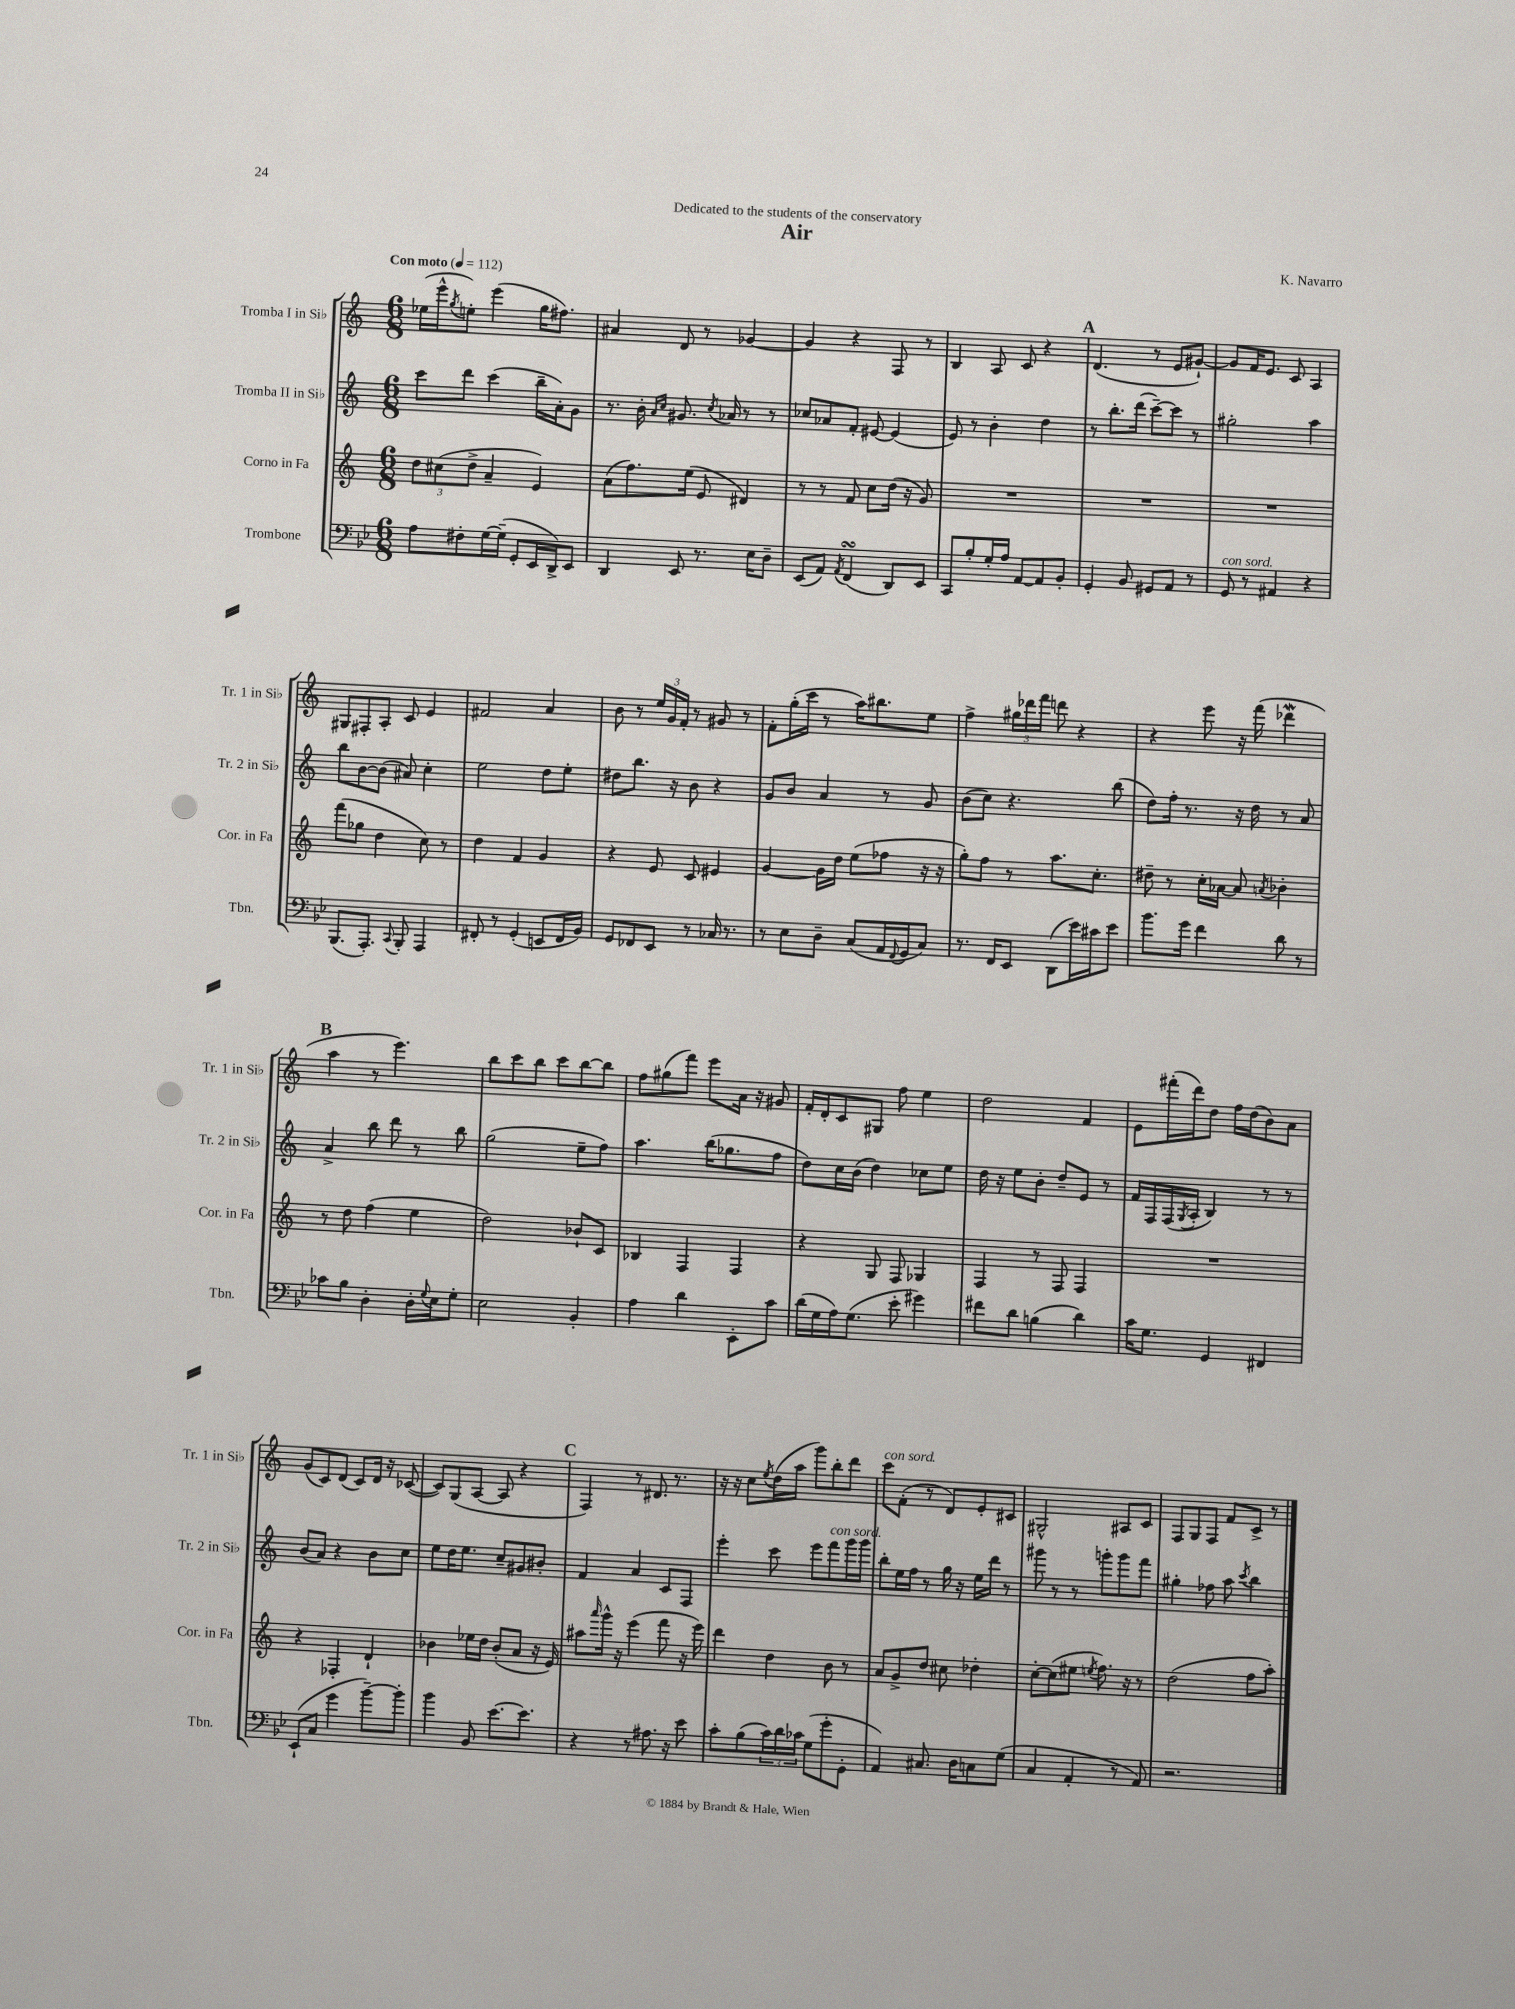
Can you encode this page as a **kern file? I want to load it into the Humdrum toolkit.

**kern	**kern	**kern	**kern
*part4	*part3	*part2	*part1
*staff4	*staff3	*staff2	*staff1
*I"Trombone	*I"Corno in Fa	*I"Tromba II in Si♭	*I"Tromba I in Si♭
*I'Tbn.	*I'Cor. in Fa	*I'Tr. 2 in Si♭	*I'Tr. 1 in Si♭
*clefF4	*clefG2	*clefG2	*clefG2
*k[b-e-]	*k[]	*k[]	*k[]
*M6/8	*M6/8	*M6/8	*M6/8
*MM112	*MM112	*MM112	*MM112
=1	=1	=1	=1
!	!	!	!LO:TX:a:B:t=Con moto
8A\L	12dd\L	8ccc\L	(16ee-X\LL
.	.	.	16eee^^\J
.	(12cc#X\	.	.
.	.	.	8qgg/
8F#X'\	.	8ddd\J	8een'\J)
.	12dd^\J	.	.
[16G\L	4a~/	(4ccc\	(4eee\
(16G~\JJ]	.	.	.
8GG'/L	.	.	.
16EE-/L	4e/)	16bb~\LL	16gg\KL
16DD^/J)	.	16a'\J)	8.ff#X\J)
8EE-/J	.	8g\J	.
=2	=2	=2	=2
4DD/	(8a\L	8.r	4a#X/
.	8.ff\)	.	.
.	.	16b'\	.
.	.	16qqa/LL	.
.	.	16qqcc/JJ	.
8EE-/	.	8.g#X/	8d/
.	(16ee\Jk	.	.
8.r	8e/	.	8r
.	.	8qcc/	.
.	.	16a-X/	.
.	4d#X/)	8r	[4g-X/
16E-\KL	.	.	.
8D~\J	.	8r	.
=3	=3	=3	=3
(8EE-/L	8r	8cc-X/L	4g-/]
8AA/J)	8r	8a-X/	.
8qAA/	.	.	.
(4FFsSSS/	8f/	8f'/J	4r
.	8cc\L	[8e#X/	.
8DD/L)	(16dd\Jk	(4e#/]	8F/
.	16r	.	.
8EE-/J	8g/)	.	8r
=4	=4	=4	=4
8CC/L	2.r	8e/)	4B/
8B-'/	.	8r	.
16G'/L	.	4b'\	8A/
16A/JJ	.	.	.
[8AA/L	.	.	8c/
8AA/]	.	4dd\	4r
8BB-'/J	.	.	.
!!LO:REH:place=s1:t=A
=5	=5	=5	=5
4GG'/	2.r	8r	(4.d/
.	.	8.bb'\L	.
8BB-/	.	.	.
.	.	(16ddd\Jk	.
8GG#X/L	.	[8ccc~\L)	8r
8AA/J	.	8ccc\J]	8e/L
8r	.	8r	[8g#X`/J)
=6	=6	=6	=6
!LO:TX:a:i:t=con sord.	!	!	!
8GG/	2.r	2gg#X'\	8g#/L]
8r	.	.	16f/K
.	.	.	8.e/J
4AA#X/	.	.	.
.	.	.	8c/
4r	.	4aa\	4A/
!!LO:LB:g=z
=7	=7	=7	=7
(8.BBB-/L	(8fff\L	8bb\L	8G#X/L
.	8gg-X\J	[8b\	8F#X'/
8.AAA'/J)	.	.	.
.	4dd\	(8b\J]	8A'/J
8qqCC/	.	.	.
8BBB-'/	.	8a#X/)	8c/
4AAA/	8cc\)	4cc'\	4e/
.	8r	.	.
=8	=8	=8	=8
8FF#X'/	4dd\	2ee\	2f#X/
8r	.	.	.
(4GG'/	4f/	.	.
8EEn/L	4g/	8dd\L	4a/
16FF#/L	.	8ee'\J	.
16BB-/JJ)	.	.	.
=9	=9	=9	=9
8GG/L	4r	8dd#X\L	8b\
8FF-X/	.	8.bb\J	8r
8EE-/J	8e/	.	24ee/LL
.	.	.	24g/
.	.	16r	.
.	.	.	24f'/JJ
8r	8c/	8b\	8r
16C-X/	4e#X/	4r	8g#X/
8.r	.	.	.
.	.	.	8r
=10	=10	=10	=10
8r	[4g/	8g/L	8f'\L
8E-\L	.	8b/J	(16gg'\L
.	.	.	16ccc\JJ
8D~\J	16g\LL]	4a/	8r
.	16dd\JJ	.	.
(8C/L	(8ee\L	.	16aa\KL)
.	.	.	8.bb#X\
16AA/L	8ff-X\J	8r	.
8qqFF/	.	.	.
16GG/J	.	.	.
8C/J)	16r	8g/	8ee\J
.	16r	.	.
=11	=11	=11	=11
8.r	8gg'\L)	(8b\L	4ff^\
.	8ff\J	8cc\J)	.
16FF/KL	.	.	.
8EE-/J	8r	4.r	24gg#X\LL
.	.	.	24ddd-X\
.	.	.	24fff\JJ
(8DD\L	8.aa\L	.	8dddn\
16e-\L)	.	.	4r
16c#X\J	8.cc'\J	.	.
8e-\J	.	(8bb\	.
=12	=12	=12	=12
8.b-\L	8dd#X~\	8dd\L)	4r
.	8r	16ff'\Jk	.
16g\Jk	.	8.r	.
4f\	16cc'\LL	.	8eee\
.	[16a-X\JJ	.	.
.	8a-/]	16r	16r
.	.	16dd\	(16fff\
.	8qan/	.	.
8d\	4b-X'\	8r	4ddd-Xw\
8r	.	8a/	.
!!LO:LB:g=z
!!LO:REH:place=s1:t=B
=13	=13	=13	=13
8c-X\L	8r	4a^/	4aa\
8B-\J	8dd\	.	.
4D'\	(4ff\	8bb\	8r
.	.	8ddd\	4.eee\)
16D'\LL	4ee\	8r	.
8qqG/	.	.	.
16E-\J	.	.	.
8G'\J	.	8bb\	.
=14	=14	=14	=14
2E-\	2dd\)	(2gg\	8bb\L
.	.	.	8ccc\
.	.	.	8bb\J
.	.	.	8ccc\L
4BB-'/	8b-X`/L	8ee~\L	[8bb\
.	8c/J	8ff\J)	8bb\J]
=15	=15	=15	=15
4A\	4B-X/	4.aa\	8ff\L
.	.	.	(8gg#X\
4d\	4F/	.	8fff\J)
.	.	(16bb\KL	8eee\L
.	.	8.gg-X\	.
8EE-'\L	4F/	.	16a\Jk
.	.	.	16r
8c\J	.	8ff\J	8g#X/
=16	=16	=16	=16
(16d\LL	4r	8dd\L)	16f'/LL
16G\	.	.	16d'/J
16A\J)	.	16cc\L	8c/
(8.G\J	.	(16b\JJ	.
.	8G/	4dd\)	8G#X/J
8e-'\	8F/	.	8ff\
4g#X\)	4G-X/	8cc-X\L	4ee\
.	.	8ee\J	.
=17	=17	=17	=17
8f#X\L	4F/	16dd\	2dd\
.	.	16r	.
8d\J	.	8ee\L	.
(4Bn\	8r	8b'\J	.
.	8F/	8dd~/L	.
4d\)	4F/	8e/J	4f/
.	.	8r	.
=18	=18	=18	=18
16c\KL	2.r	16f/LL	8e\L
8.G\J	.	16F/	.
.	.	(16F/	(16fff#X'\L
.	.	8qG/	.
.	.	16A'/JJ	16ddd\J)
4GG/	.	4B/)	8dd\J
.	.	.	16ff\LL
.	.	.	(16dd\J
4FF#X/	.	8r	8b\)
.	.	8r	8a\J
!!LO:LB:g=z
=19	=19	=19	=19
(8EE-`/L	4r	(8b/L	(8g/L
8C/J	.	8a/J)	8c/)
4g\	4F-X'/	4r	(8d/J
.	.	.	8c/L)
[8b-~\L)	4d`/	8b\L	16d/Jk
.	.	.	16r
8b-'\J]	.	8cc\J	([8c-X/
=20	=20	=20	=20
4b-\	4b-X\	8ee\L	8c-/L])
.	.	16dd\K	(8G/
.	.	8.ee\J	.
8BB-/	16ee-X\LL	.	[8A/J
.	16dd\JJ	.	.
[8.e-\L	(8b-'/L	8cc~/L	8A/]
.	8a/J	8g#X/	4r
8.e-\J]	.	.	.
.	16r	8b#X'/J	.
.	16e/)	.	.
!!LO:REH:place=s1:t=C
=21	=21	=21	=21
4r	8aa#X\L	4f/	4F/)
.	16qqaaa/	.	.
.	16ggg^^\Jk	.	.
.	16r	.	.
8r	(4eee\	4a/	8r
8.A#X\	.	.	8.d#X/
.	8fff\	8c/L	.
16r	.	.	8.r
8e-\	16r	8F/J	.
.	16eee\)	.	.
=22	=22	=22	=22
8c'\L	4ddd\	4eee'\	16r
.	.	.	16r
(8B-\	.	.	8cc\L
.	.	.	8qee/
24c\L)	4dd\	8ccc\	(16dd\L
24d\	.	.	.
.	.	.	16aa\JJ
24c-X\JJ	.	.	.
(8G\L	.	8eee\L	8ggg\L)
!	!	!LO:TX:a:i:t=con sord.	!
8g'\	8b\	8fff\	8bb'\
8GG'\J	8r	16ggg\L	8ddd\J
.	.	16ggg\JJ	.
=23	=23	=23	=23
!	!	!	!LO:TX:a:i:t=con sord.
4AA/)	8a/L	8bb'\L	8ccc\L
.	8g^/	16ee\L	(8f'\J
.	.	16ff\JJ	.
8.C#X/	8dd/J	8r	8r
.	8cc#X\	16gg\	8d/L)
16D\KL	.	16r	.
8Cn\	4dd-X'\	16ee\LL	8e'/
.	.	16ddd\JJ	.
(8G\J	.	8r	8c#X/J
=24	=24	=24	=24
4C/	[8cc'\L	8ggg#X\	2G#X^^/
.	(8cc\]	8r	.
4AA'/	8ee#X\J	8r	.
.	8qeen/	.	.
.	8.ff\)	8gggn'\L	.
8r	.	8ggg\	8A#X/L
.	16r	.	.
8AA/)	8r	8fff\J	8c/J
=25	=25	=25	=25
2.r	(2dd\	4gg#X'\	8F/L
.	.	.	8G/
.	.	8ff-X\	8F/J
.	.	8aa\	8f/L
.	.	8qccc/	.
.	8ff\L	4bb\	8c^/J
.	8aa'\J)	.	8r
==	==	==	==
*-	*-	*-	*-
